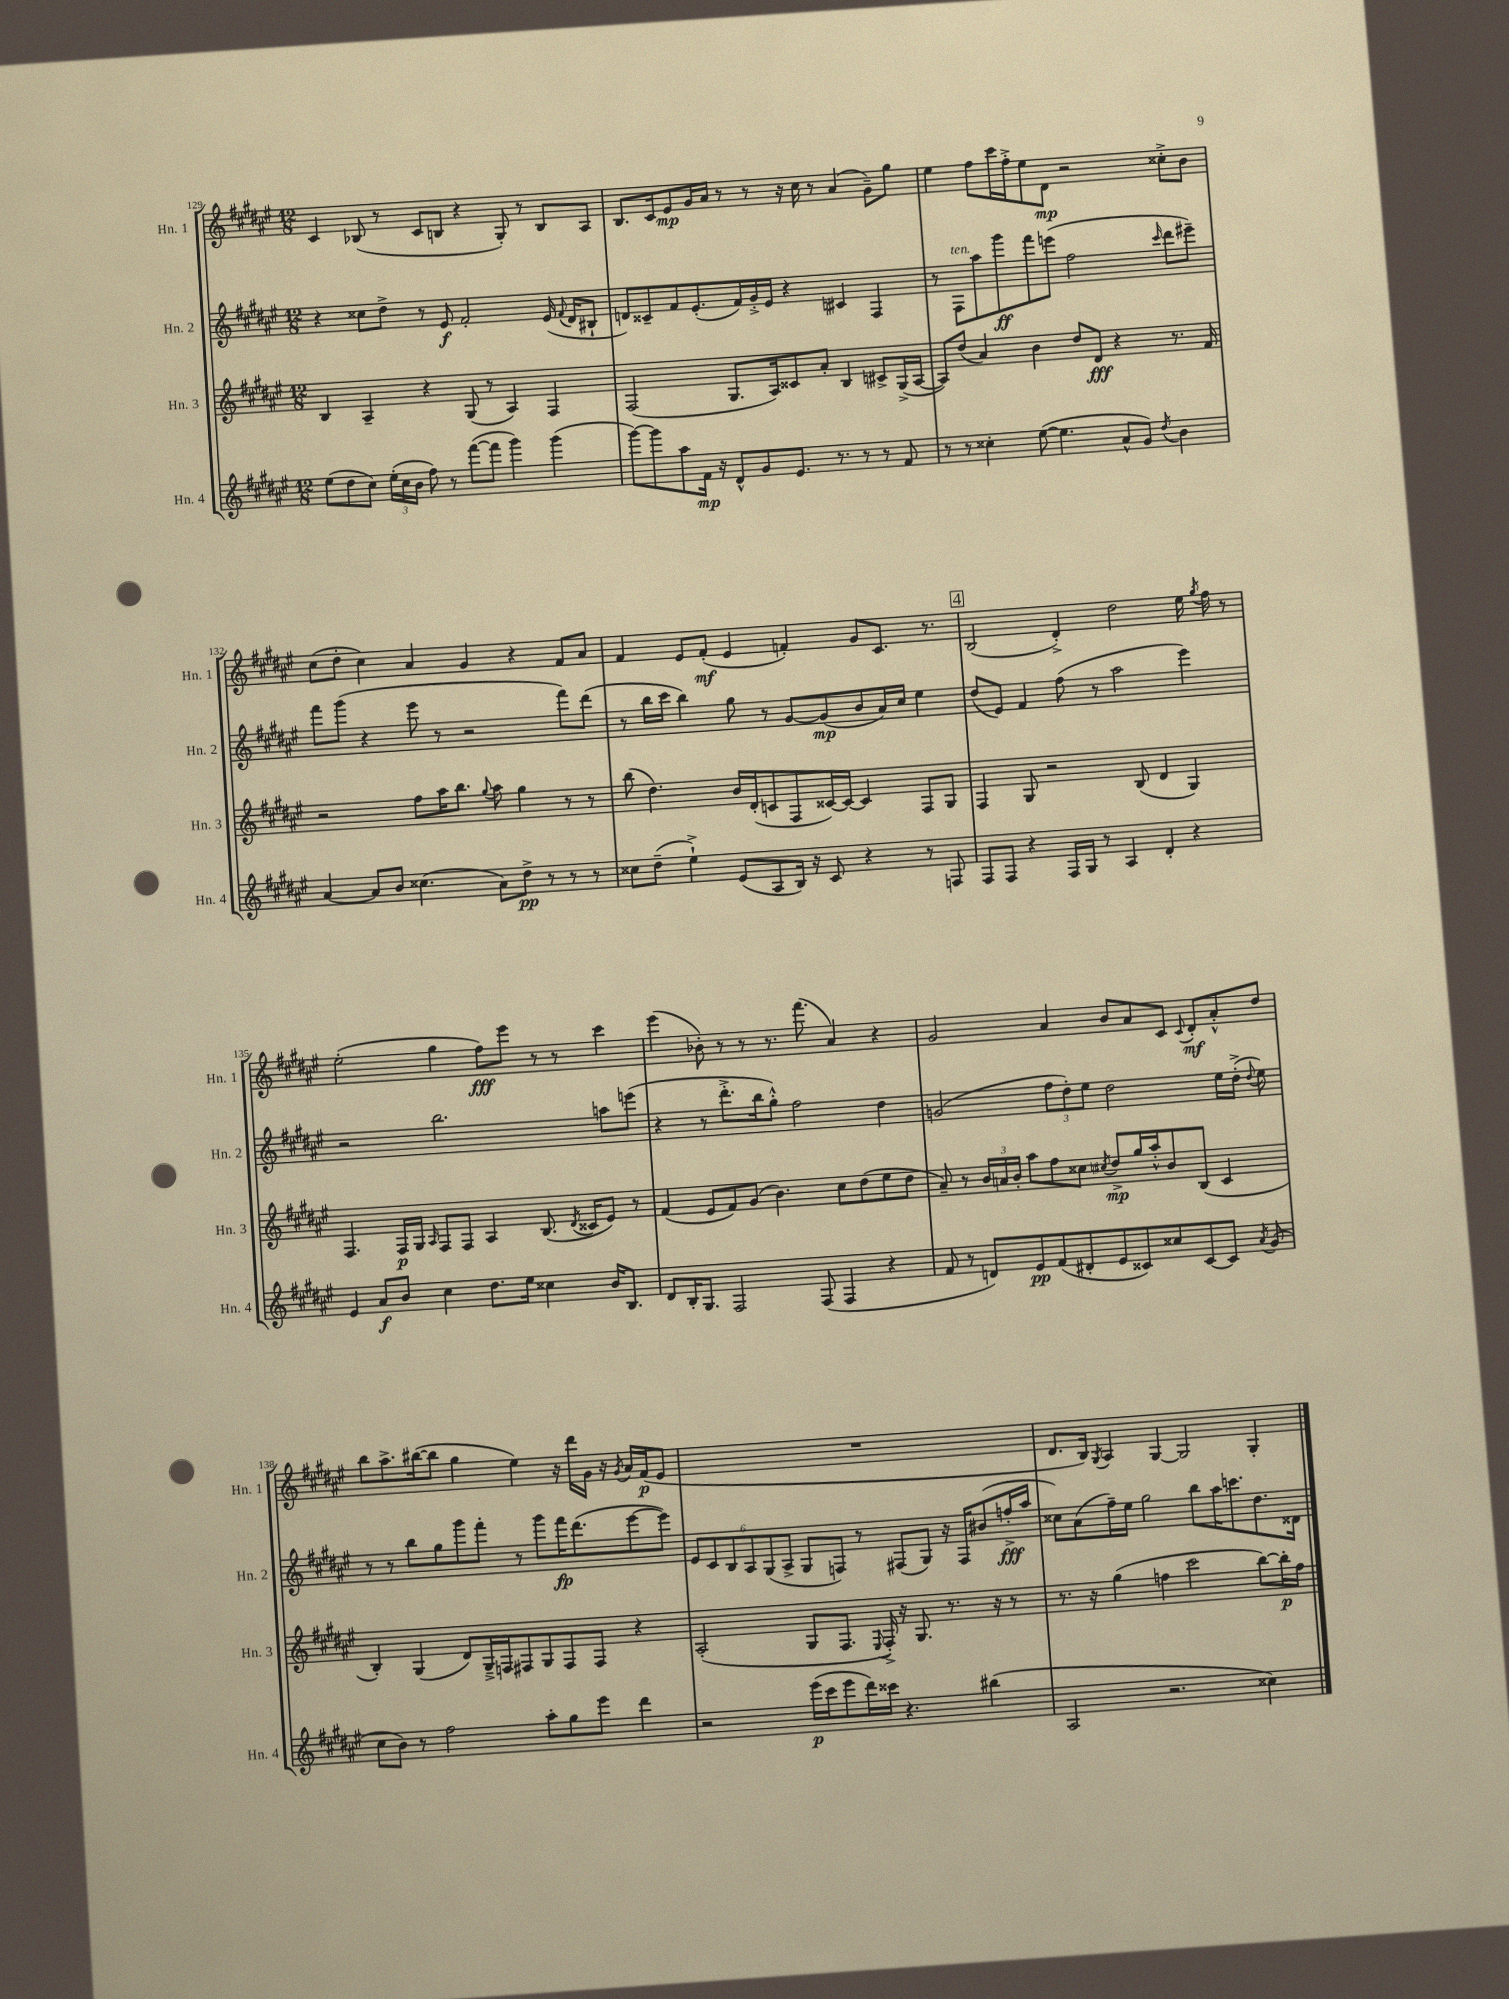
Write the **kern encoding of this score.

**kern	**dynam	**kern	**dynam	**kern	**dynam	**kern	**dynam
*part4	*part4	*part3	*part3	*part2	*part2	*part1	*part1
*staff4	*staff4	*staff3	*staff3	*staff2	*staff2	*staff1	*staff1
*I"Hn. 4	*	*I"Hn. 3	*	*I"Hn. 2	*	*I"Hn. 1	*
*I'Hn. 4	*	*I'Hn. 3	*	*I'Hn. 2	*	*I'Hn. 1	*
*clefG2	*	*clefG2	*	*clefG2	*	*clefG2	*
*k[f#c#g#d#a#e#]	*	*k[f#c#g#d#a#e#]	*	*k[f#c#g#d#a#e#]	*	*k[f#c#g#d#a#e#]	*
*M12/8	*	*M12/8	*	*M12/8	*	*M12/8	*
=129	=129	=129	=129	=129	=129	=129	=129
(8ee#\L	.	4B/	.	4r	.	4c#/	.
8dd#\	.	.	.	.	.	.	.
8cc#\J)	.	4A#~/	.	8cc##X\L	.	(8B-X/	.
(24ee#'\LL	.	.	.	8dd#^\J	.	8r	.
24cc#\	.	.	.	.	.	.	.
24b\JJ	.	.	.	.	.	.	.
8ff#\)	.	4r	.	8r	.	8c#/L	.
8r	.	.	.	8e#/	f	8Bn/J	.
([8fff#\L	.	(8G#/	.	2f#'/	.	4r	.
8fff#\J]	.	8r	.	.	.	.	.
4ggg#\)	.	4A#/)	.	.	.	8G#'/)	.
.	.	.	.	.	.	8r	.
(4ggg#\	.	4F#/	.	(16e#/	.	8B/L	.
.	.	.	.	8qqf#/	.	.	.
.	.	.	.	16d#/KL	.	.	.
.	.	.	.	8B#X`/J	.	8A#/J	.
=130	=130	=130	=130	=130	=130	=130	=130
[8ggg#\L)	.	(2F#/	.	8dn/L)	.	8.B/L	.
8ggg#\]	.	.	.	8c##X~/	.	.	.
.	.	.	.	.	.	16c#/k	.
8aa#\	.	.	.	8f#/	.	8e#/	mp
16f#\Jk	mp	.	.	(8.e#'/	.	16g#/L	.
16r	.	.	.	.	.	16a#/JJ	.
8d#^^/L	.	8.G#/L	.	.	.	8r	.
.	.	.	.	16f#/L)	.	.	.
8g#/	.	.	.	16g#'^/	.	8r	.
.	.	16A#/k)	.	16e#/JJ	.	.	.
8.e#/J	.	8c##X/	.	4r	.	16r	.
.	.	.	.	.	.	16cc#\	.
.	.	8a#'/J	.	.	.	8r	.
8.r	.	.	.	.	.	.	.
.	.	4B/	.	4c#X/	.	(4a#/	.
8r	.	.	.	.	.	.	.
8r	.	8c#X^/L	.	4F#/	.	8g#~\L)	.
8f#/	.	(16G#^/L	.	.	.	8gg#\J	.
.	.	[16A#/JJ	.	.	.	.	.
=131	=131	=131	=131	=131	=131	=131	=131
8r	.	8A#/L])	.	8r	.	4ee#\	.
!	!	!	!	!LO:TX:a:i:t=ten.	!	!	!
8r	.	(8dd#/J	.	8F#\L	.	.	.
4cc##X'\	.	4a#/)	.	8aa#\	.	8ff#\L	.
.	.	.	.	8ggg#\	ff	16ccc#\L	.
.	.	.	.	.	.	16ff#'^\J	.
([8ee#\	.	4b\	.	8fff#\	.	8ee#\	.
4.ee#\]	.	.	.	(8eeen\J	.	8d#\J	mp
.	.	8dd#/L	.	2ff#\	.	2r	.
.	.	8d#/J	fff	.	.	.	.
8a#^^/L	.	4r	.	.	.	.	.
8g#/J)	.	.	.	.	.	.	.
8qdd#/	.	.	.	16qqccc#/	.	.	.
4b\	.	8.r	.	8ddd#\L	.	8cc##X'^\L	.
.	.	.	.	8eee#X~\J)	.	8b\J	.
.	.	16f#/	.	.	.	.	.
!!LO:LB:g=z
=132	=132	=132	=132	=132	=132	=132	=132
[4a#/	.	2r	.	8fff#\L	.	(8cc#\L	.
.	.	.	.	(8ggg#\J	.	8dd#'\J	.
8a#/L]	.	.	.	4r	.	4cc#\)	.
8b/J	.	.	.	.	.	.	.
(4.cc##X\	.	8ff#\L	.	8eee#\	.	4a#/	.
.	.	16aa#\K	.	8r	.	.	.
.	.	8.bb\J	.	.	.	.	.
.	.	.	.	2r	.	4g#/	.
.	.	8qqgg#/	.	.	.	.	.
8a#\L)	.	8aa#\	.	.	.	.	.
8dd#^\J	pp	4gg#\	.	.	.	4r	.
8r	.	.	.	.	.	.	.
8r	.	8r	.	8fff#\L)	.	8f#/L	.
8r	.	8r	.	(8ddd#\J	.	8a#/J	.
=133	=133	=133	=133	=133	=133	=133	=133
8cc##X\L	.	(8bb\	.	8r	.	4f#/	.
(8dd#~\J	.	4.dd#\)	.	16bb\LL	.	.	.
.	.	.	.	16ccc#\JJ	.	.	.
4ee#`^\)	.	.	.	4bb\)	.	8e#/L	.
.	.	.	.	.	.	(8f#'/J	mf
(8e#/L	.	16b/LL	.	8gg#\	.	4e#/	.
.	.	(16d#'/J	.	.	.	.	.
8A#/	.	8cn/	.	8r	.	.	.
16B/Jk)	.	8F#/	.	[8g#/L	.	4fn'/)	.
16r	.	.	.	.	.	.	.
8c#/	.	[16c##X/L)	.	(8g#/]	mp	.	.
.	.	16c##/JJ_	.	.	.	.	.
4r	.	4c##/]	.	8b/	.	8g#/L	.
.	.	.	.	16a#/L)	.	8.c#/J	.
.	.	.	.	16cc#/JJ	.	.	.
8r	.	8F#/L	.	4ee#\	.	.	.
.	.	.	.	.	.	8.r	.
8Fn/	.	8G#/J	.	.	.	.	.
!!LO:REH:place=s1:t=4
=134	=134	=134	=134	=134	=134	=134	=134
8F#/L	.	4F#/	.	(8dd#/L	.	(2B/	.
8F#/J	.	.	.	8e#/J)	.	.	.
4r	.	8G#/	.	4f#/	.	.	.
.	.	2r	.	.	.	.	.
16F#/LL	.	.	.	(8ff#\	.	4d#'^/)	.
16G#/JJ	.	.	.	.	.	.	.
8r	.	.	.	8r	.	.	.
4A#/	.	.	.	2aa#\	.	2dd#\	.
.	.	(8B/	.	.	.	.	.
4d#'/	.	4d#/	.	.	.	.	.
4r	.	4G#/)	.	4eee#\)	.	16ee#\	.
.	.	.	.	.	.	8qgg#/	.
.	.	.	.	.	.	16ff#\	.
.	.	.	.	.	.	8r	.
!!LO:LB:g=z
=135	=135	=135	=135	=135	=135	=135	=135
4e#/	.	4.F#/	.	2r	.	(2ee#'\	.
8a#/L	f	.	.	.	.	.	.
8b/J	.	16F#/LL	p	.	.	.	.
.	.	16G#/JJ	.	.	.	.	.
.	.	16qqA#/	.	.	.	.	.
4cc#\	.	8F#/L	.	2.bb\	.	4gg#\	.
.	.	8F#/J	.	.	.	.	.
8.dd#\L	.	4A#/	.	.	.	8ff#\L)	fff
.	.	.	.	.	.	8eee#\J	.
16ee#\Jk	.	.	.	.	.	.	.
4cc##X\	.	(8.B/	.	.	.	8r	.
.	.	.	.	.	.	8r	.
.	.	8qd#/	.	.	.	.	.
.	.	16c##X/KL	.	.	.	.	.
16b/KL	.	8e#/J)	.	8aan\L	.	4ccc#\	.
8.B/J	.	.	.	.	.	.	.
.	.	8r	.	(8eeen\J	.	.	.
=136	=136	=136	=136	=136	=136	=136	=136
8d#/L	.	(4f#/	.	4r	.	(4eee#\	.
16B'/K	.	.	.	.	.	.	.
8.G#/J	.	.	.	.	.	.	.
.	.	8e#/L	.	8r	.	8b-X'\)	.
2F#/	.	8f#/)	.	8.ddd#'^\L	.	8r	.
.	.	(8g#/J	.	.	.	8r	.
.	.	.	.	16bb\k	.	.	.
.	.	4.b\)	.	8gg#'^^\J)	.	8.r	.
.	.	.	.	2ff#\	.	.	.
.	.	.	.	.	.	(8.fff#\	.
(8F#/	.	.	.	.	.	.	.
4F#/	.	8cc#\L	.	.	.	4a#/)	.
.	.	(8dd#\	.	.	.	.	.
4r	.	8ee#\	.	4dd#\	.	4r	.
.	.	8dd#\J	.	.	.	.	.
=137	=137	=137	=137	=137	=137	=137	=137
8f#/	.	8a#~/)	.	(2gn/	.	2g#/	.
8r	.	8r	.	.	.	.	.
8dn/L)	.	24b/LL	.	.	.	.	.
.	.	24an/	.	.	.	.	.
.	.	24b'/JJ	.	.	.	.	.
8e#/	pp	8aa#\L	.	.	.	.	.
(8f#/	.	8ff#\	.	12ff#\L	.	4a#/	.
.	.	.	.	12dd#'\)	.	.	.
8d#X'/	.	8cc##X\J	.	.	.	.	.
.	.	.	.	12ee#\J	.	.	.
.	.	8qcc#X/	.	.	.	.	.
8e#/	.	8dd#^/L	mp	2dd#\	.	8b/L	.
8c##X/)	.	16gg#/L	.	.	.	8a#/	.
.	.	16aa#'^^/J	.	.	.	.	.
8cc##X/	.	8b/	.	.	.	8c#/J	.
.	.	.	.	.	.	8qqc#/	.
[8c##/	.	(8B/J	.	.	.	8d#'/L	mf
8c##/J]	.	4c#/	.	16ee#\LL	.	8a#'^^/	.
.	.	.	.	(16dd#'^\JJ	.	.	.
8qa#/	.	.	.	8qqdd#/	.	.	.
(8g#/	.	.	.	8ee#\)	.	8dd#/J	.
!!LO:LB:g=z
=138	=138	=138	=138	=138	=138	=138	=138
8cc#\L	.	4B'/)	.	8r	.	8bb\L	.
8b\J)	.	.	.	8r	.	8.aa#^\	.
8r	.	(4G#/	.	8bb\L	.	.	.
.	.	.	.	.	.	([16bb#X\k	.
2ff#\	.	.	.	8gg#\	.	8bb#\J]	.
.	.	8d#/L)	.	8ggg#\	.	4gg#\	.
.	.	16G#~^/L	.	8fff#'\J	.	.	.
.	.	16Fn/J	.	.	.	.	.
.	.	8F#X/	.	8r	.	4ee#\)	.
8aa#'\L	.	8G#/	.	8ggg#\L	.	.	.
8gg#\	.	8F#/	.	16fff#\K	fp	16r	.
.	.	.	.	(8.ddd#\	.	16ddd#\LL	.
8eee#\J	.	8F#/J	.	.	.	16g#\JJ	.
.	.	.	.	.	.	16r	.
.	.	.	.	.	.	8qg#/	.
4ddd#\	.	4r	.	[8eee#\	.	16a#/LL	.
.	.	.	.	.	.	(16f#/J	p
.	.	.	.	8eee#\J])	.	8e#/J	.
=139	=139	=139	=139	=139	=139	=139	=139
2r	.	(2A#'/	.	12e#/L	.	1.r	.
.	.	.	.	12c#/	.	.	.
.	.	.	.	12B/	.	.	.
.	.	.	.	12A#/	.	.	.
.	.	.	.	(12G#/	.	.	.
.	.	.	.	12A#^/J	.	.	.
(16eee#\LL	p	8G#/L	.	8G#/L	.	.	.
16ccc#\J	.	.	.	.	.	.	.
8eee#\	.	8.F#/J	.	8Fn/J)	.	.	.
16ddd#\L)	.	.	.	8r	.	.	.
.	.	8qqE#/	.	.	.	.	.
16ccc##X\JJ	.	16F#'^/)	.	.	.	.	.
4.r	.	16r	.	(8F#X/L	.	.	.
.	.	8.G#/	.	.	.	.	.
.	.	.	.	8G#/J)	.	.	.
.	.	8.r	.	16r	.	.	.
.	.	.	.	16F#/KL	.	.	.
(4bb#X\	.	.	.	(8b#X/	.	.	.
.	.	16r	.	.	.	.	.
.	.	8r	.	16ffn'^/L	fff	.	.
.	.	.	.	16aa#/JJ	.	.	.
=140	=140	=140	=140	=140	=140	=140	=140
2A#/	.	8.r	.	8cc##X\L)	.	8.d#/L	.
.	.	.	.	(8a#\	.	.	.
.	.	16r	.	.	.	16B/Jk)	.
.	.	.	.	.	.	8qG#/	.
.	.	(4gg#\	.	16ff#~\L)	.	4A#/	.
.	.	.	.	16ee#\JJ	.	.	.
.	.	.	.	2gg#\	.	.	.
2.r	.	4ffn\	.	.	.	[4G#/	.
.	.	2ccc#\	.	.	.	2G#/]	.
.	.	.	.	8bb\L	.	.	.
.	.	.	.	16aa#\K	.	.	.
.	.	.	.	8.cccn\	.	.	.
4cc##X\)	.	[8bb\L)	.	8.dd#\	.	4G#'/	.
.	.	16bb'\L]	p	.	.	.	.
.	.	16ff\JJ	.	16d##X\Jk	.	.	.
==	==	==	==	==	==	==	==
*-	*-	*-	*-	*-	*-	*-	*-
